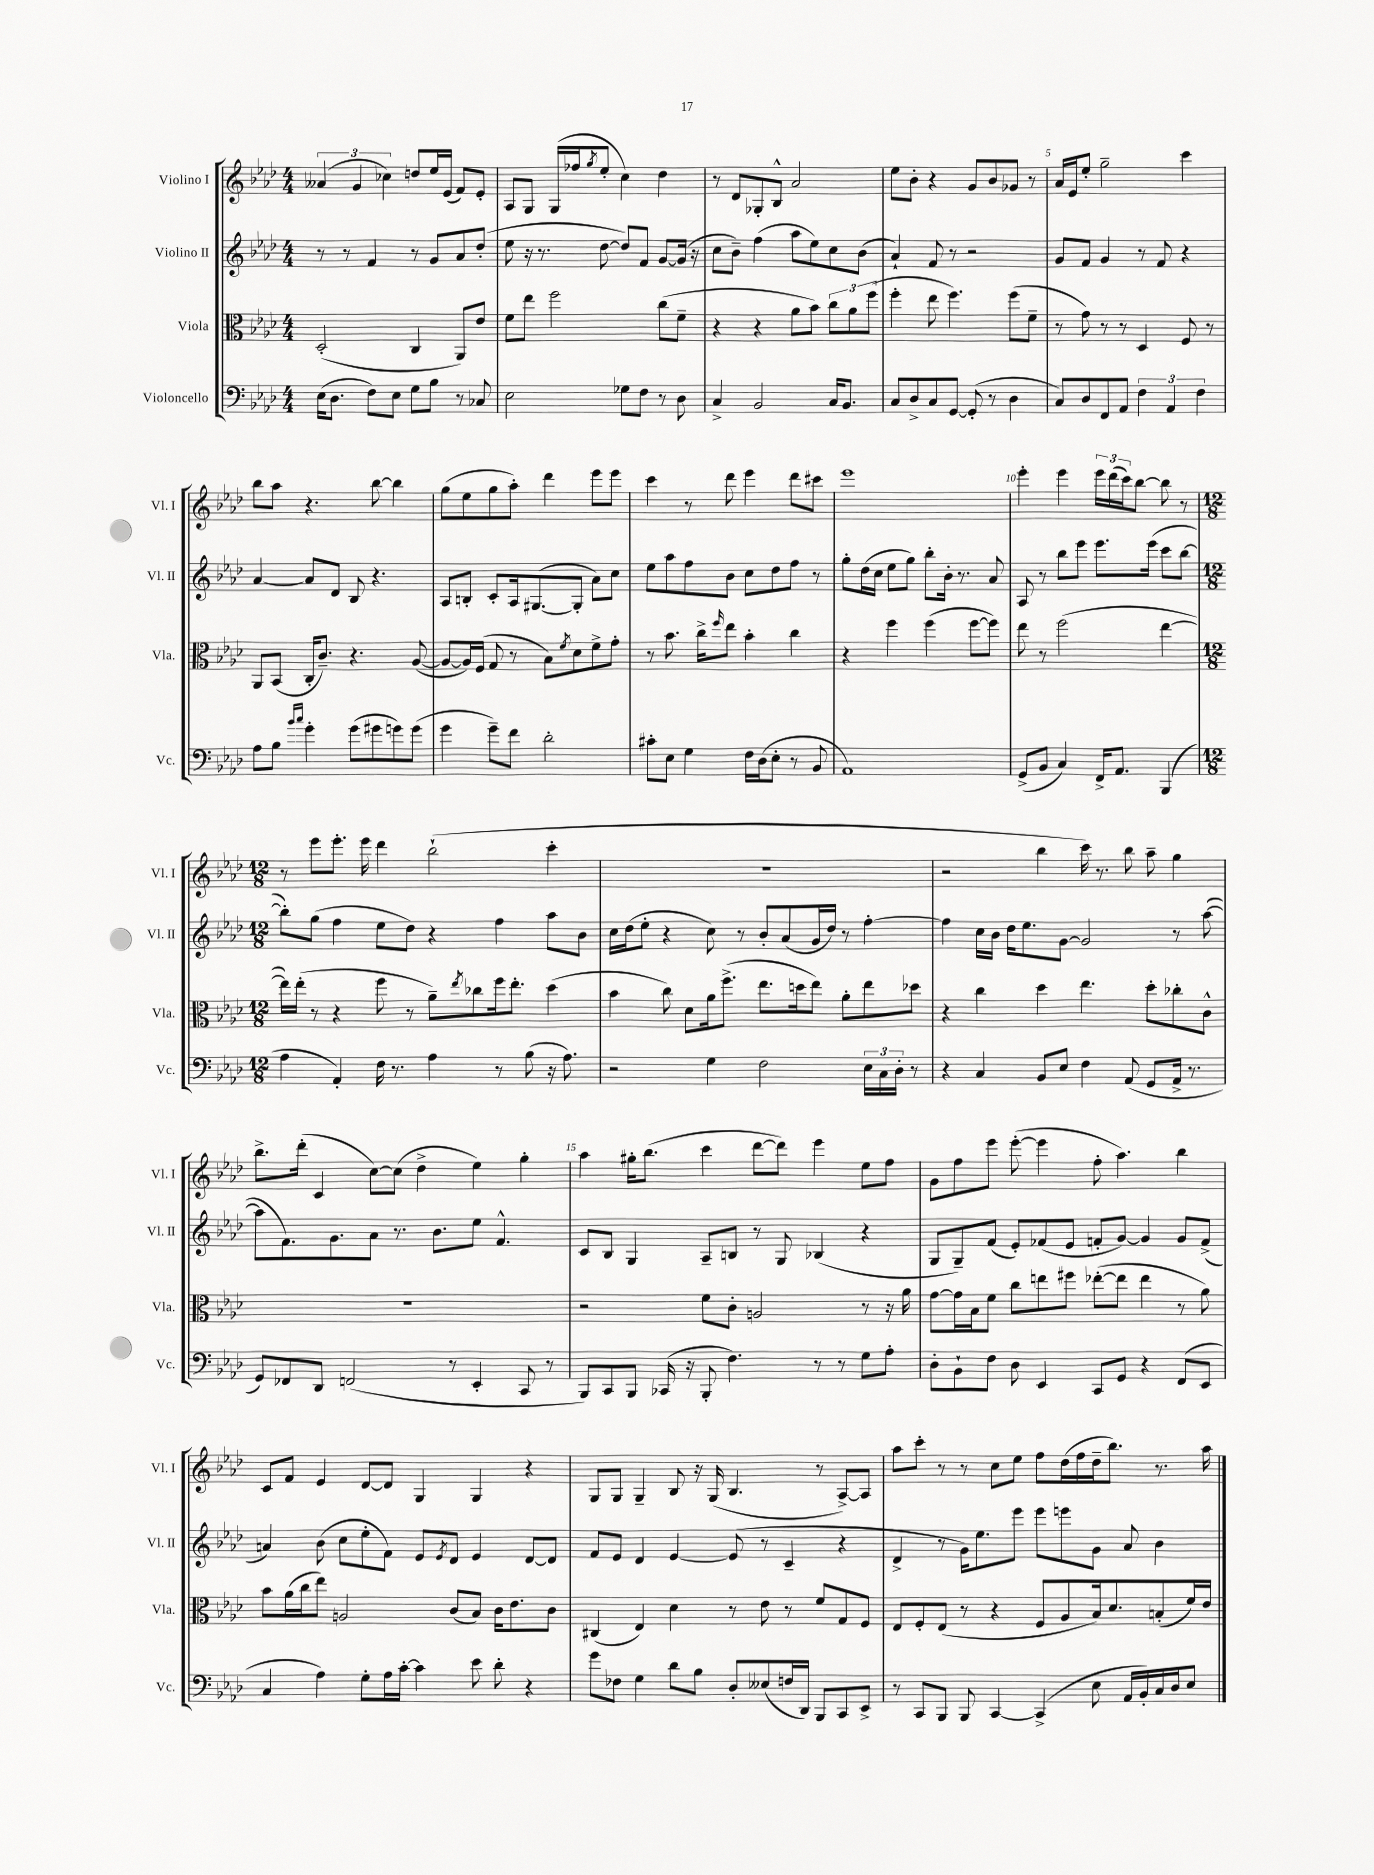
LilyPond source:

<<
\new StaffGroup <<
\new Staff = "s0" \with { instrumentName = "Violino I" shortInstrumentName = "Vl. I" } {
    \clef treble \key aes \major \numericTimeSignature \time 4/4
    \tuplet 3/2 { aeses'4( g'4 ces''4) } d''8 ees''16 ees'16( f'8) ees'8-. |
    aes8 g8 g16( fes''16 \acciaccatura { g''8 } ees''8-. c''4) des''4 |
    r8 des'8 ges8-. bes8-^ aes'2 |
    ees''8 bes'8-. r4 g'8 bes'8 ges'8 r8 |
    aes'16 ees'16 ees''8-. g''2-- c'''4 |
    bes''8 aes''8 r4. bes''8~ bes''4 |
    g''8( ees''8 g''8 aes''8-.) des'''4 ees'''8 ees'''8 |
    c'''4 r8 des'''8 ees'''4 des'''8 cis'''8 |
    ees'''1 |
    ees'''4-. ees'''4 \tuplet 3/2 { ees'''16 des'''16( c'''16) } bes''8~ bes''8 r8 |
    \numericTimeSignature \time 12/8 r8 ees'''8 ees'''8.-. ees'''16 des'''4 bes''2-!( c'''4-. |
    R1. |
    r2 bes''4 c'''16) r8. bes''8 aes''8-- g''4 |
    bes''8.-> des'''16-.( c'4 c''8~) c''8( des''4-> ees''4) g''4-. |
    aes''4 gis''16-. bes''8.( c'''4 des'''8~ des'''8) ees'''4 ees''8 f''8 |
    g'8 f''8 ees'''8 ees'''8~-.( ees'''4 f''8-. aes''4.) bes''4 |
    c'8 f'8 ees'4 des'8~ des'8 g4 g4 r4 |
    g8 g8 g4-- bes8 r16 g16( bes4. r8 aes8~->) aes8 |
    aes''8 c'''8-. r8 r8 c''8 ees''8 f''8 des''16( f''16 des''16-- bes''8.) r8. aes''16 \bar "|." |
}
\new Staff = "s1" \with { instrumentName = "Violino II" shortInstrumentName = "Vl. II" } {
    \clef treble \key aes \major \numericTimeSignature \time 4/4
    r8 r8 f'4 r8 g'8 aes'8 des''8-.( |
    ees''8 r16 r8. des''8~ des''8) f'8 g'8~ g'16( r16 |
    c''8 bes'8--) f''4( aes''8 ees''8) c''8 bes'8( |
    aes'4-!) f'8 r8 r2 |
    g'8 f'8 g'4 r8 f'8 r4 |
    aes'4~ aes'8 des'8 bes8 r4. |
    aes8 b8-. c'8-. aes16 gis8.~( gis8-. aes'8) c''8 |
    ees''8 aes''8 f''8 bes'8 c''8 des''8 f''8 r8 |
    g''8-. des''16( c''16 ees''8 g''8) bes''8-. bes'16-. r8. aes'8 |
    aes8 r8 bes''8 ees'''8 ees'''8. ees'''16( c'''8 bes''8~ |
    \numericTimeSignature \time 12/8 bes''8-.) g''8( f''4 ees''8 des''8) r4 f''4 aes''8 bes'8 |
    c''16 des''16( ees''8-. r4 c''8) r8 bes'8-. aes'8( g'16 des''16) r8 f''4~-. |
    f''4 c''16 bes'16 des''16 ees''8. g'8~ g'2 r8 aes''8~( |
    aes''8 f'8.) g'8. aes'8 r8. bes'8. ees''8 f'4.-^ |
    c'8 bes8 g4 aes8-- b8 r8 g8 bes4( r4 |
    g8 g8--) f'8( ees'8-.) fes'8( ees'8 f'8-. g'8~) g'4 g'8 f'8->( |
    a'4) bes'8( c''8 ees''8-. f'8) ees'8 \acciaccatura { ees'8 } des'8 ees'4 des'8~ des'8 |
    f'8 ees'8 des'4 ees'4~ ees'8( r8 c'4-- r4 |
    des'4-> r8 g'16) ees''8. ees'''8 ees'''8 e'''8 g'8 aes'8 bes'4 \bar "|." |
}
\new Staff = "s2" \with { instrumentName = "Viola" shortInstrumentName = "Vla." } {
    \clef alto \key aes \major \numericTimeSignature \time 4/4
    des2-.( c4 aes,8) ees'8 |
    f'8 ees''8 f''2 c''8( f'8-- |
    r4 r4 aes'8 bes'8) \tuplet 3/2 { c''8 aes'8 f''8( } |
    f''4-. ees''8 f''4.) f''8( f'8-- |
    r8 g'8) r8 r8 des4 f8 r8 |
    aes,8 bes,8( c16-. c'8.--) r4. aes8~( |
    aes8~ aes16) f16( g8 r8 bes8) \acciaccatura { f'8 } des'8 f'8-> g'8-. |
    r8 bes'8. c''16-> \grace { f''16 } ees''8 bes'4-. c''4 |
    r4 f''4 f''4( f''8~ f''8) |
    ees''8 r8 f''2( ees''4~ |
    \numericTimeSignature \time 12/8 ees''16) ees''16-.( r8 r4 f''8 r8 aes'8--) \acciaccatura { ees''8 } ces''8 f''16 ees''8.-. des''4( |
    bes'4 c''8) des'8 aes'16 f''8.->( ees''8. d''16 ees''8) aes'8-. ees''8 des''8 |
    r4 c''4 des''4 ees''4. des''8-. ces''8-. c'8-^ |
    R1. |
    r2 f'8 c'8-. a2 r8 r16 aes'16 |
    g'8~ g'16 bes16 f'8 c''8 e''8 fis''8 ees''8~-.( ees''8 ees''4 r8 aes'8) |
    bes'8 aes'16( c''16 ees''8) a2 c'8( bes8) c'16 ees'8. c'8 |
    cis4( ees4) des'4 r8 ees'8 r8 f'8 g8 f8 |
    ees8 f8-. ees8( r8 r4 f8 aes8 bes16) des'8. b8-.( f'16) ees'16 \bar "|." |
}
\new Staff = "s3" \with { instrumentName = "Violoncello" shortInstrumentName = "Vc." } {
    \clef bass \key aes \major \numericTimeSignature \time 4/4
    ees16( des8. f8) ees8 g8 bes8 r8 ces8 |
    ees2 ges8 f8 r8 des8 |
    c4-> bes,2 c16 bes,8. |
    c8 des8-> c8 g,8~ g,8-.( r8 des4 |
    c8) des8 f,8 aes,8 \tuplet 3/2 { f4 aes,4 f4 } |
    aes8 bes8 \grace { bes'16 c''16 } g'4-. g'8( gis'8 g'8) g'8( |
    g'4 g'8--) f'8 des'2-. |
    cis'8-. ees8 g4 f16 des16( ees8-. r8 bes,8 |
    aes,1) |
    g,8->( bes,8 c4) f,16-> aes,8. bes,,4( |
    \numericTimeSignature \time 12/8 aes4 aes,4-.) f16 r8. aes4 r8 bes8( r16 aes8.) |
    r2 g4 f2 \tuplet 3/2 { ees16 c16 des16-. } r8 |
    r4 c4 bes,8 ees8 f4 aes,8( g,8 aes,16-> r8. |
    g,8) fes,8 des,8 f,2( r8 ees,4-. c,8 r8 |
    bes,,8) c,8 bes,,8 ces,16( r16 bes,,8-. f4.) r8 r8 g8 aes8-. |
    des8-. bes,8-! f8 des8 ees,4 c,8 g,8 r4 f,8( ees,8 |
    c4 aes4) g8-. aes16 c'16~-. c'4 ees'8 des'8-. r4 |
    g'8 fes8 g4 des'8 bes8 des8-. eeses8( f16 des,16) bes,,8 c,8 ees,8-> |
    r8 c,8 bes,,8 bes,,8 c,4~ c,4->( ees8 aes,16 bes,16-.) c16 des16 ees8 \bar "|." |
}
>>
>>
\layout { \context { \Score \override BarNumber.break-visibility = ##(#f #t #t) barNumberVisibility = #(every-nth-bar-number-visible 5) } }
